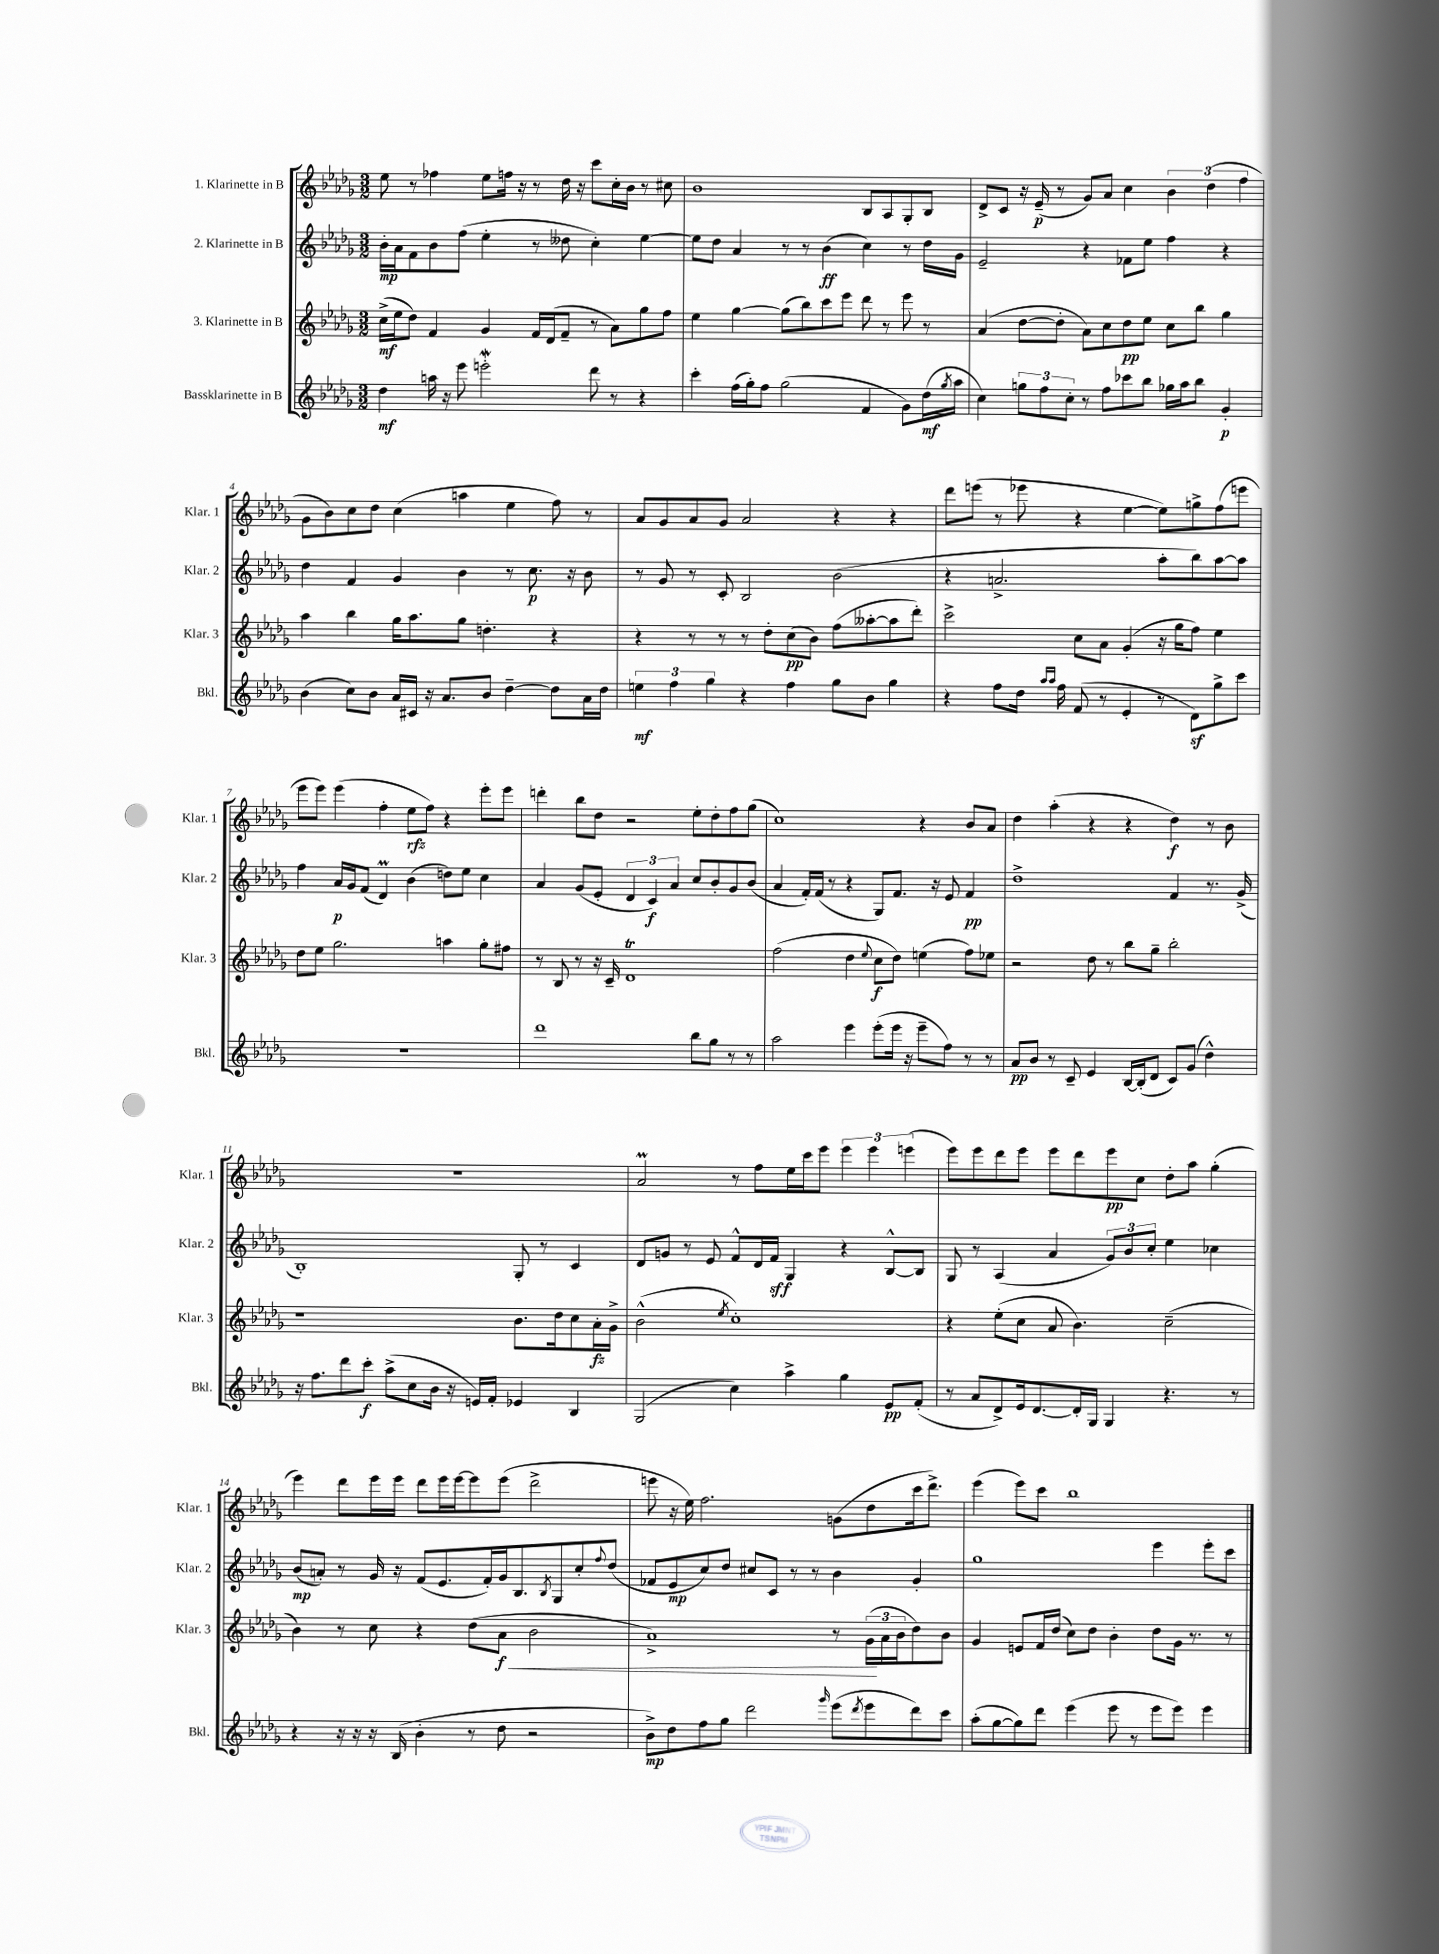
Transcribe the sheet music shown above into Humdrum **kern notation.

**kern	**dynam	**kern	**dynam	**kern	**dynam	**kern	**dynam
*part4	*part4	*part3	*part3	*part2	*part2	*part1	*part1
*staff4	*staff4	*staff3	*staff3	*staff2	*staff2	*staff1	*staff1
*I"Bassklarinette in B	*	*I"3. Klarinette in B	*	*I"2. Klarinette in B	*	*I"1. Klarinette in B	*
*I'Bkl.	*	*I'Klar. 3	*	*I'Klar. 2	*	*I'Klar. 1	*
*clefG2	*	*clefG2	*	*clefG2	*	*clefG2	*
*k[b-e-a-d-g-]	*	*k[b-e-a-d-g-]	*	*k[b-e-a-d-g-]	*	*k[b-e-a-d-g-]	*
*M3/2	*	*M3/2	*	*M3/2	*	*M3/2	*
=1	=1	=1	=1	=1	=1	=1	=1
4dd-\	mf	(16cc^\LL	mf	16b-'\LL	mp	8ee-\	.
.	.	16ee-\J	.	16a-\J	.	.	.
.	.	8dd-\J)	.	8f\	.	8r	.
16aan\	.	4f/	.	8b-\	.	4ff-X\	.
16r	.	.	.	.	.	.	.
8eee-\	.	.	.	(8ff\J	.	.	.
2eeenW'\	.	4g-/	.	4ee-'\	.	8ee-\L	.
.	.	.	.	.	.	16ffn\Jk	.
.	.	.	.	.	.	16r	.
.	.	16f/LL	.	8r	.	8r	.
.	.	(16d-/J	.	.	.	.	.
.	.	8f~/J	.	8dd--X\	.	16dd-\	.
.	.	.	.	.	.	16r	.
8ddd-\	.	8r	.	4cc'\)	.	8ccc\L	.
8r	.	8a-\L)	.	.	.	16cc'\L	.
.	.	.	.	.	.	16b-\JJ	.
4r	.	8gg-\	.	[4ee-\	.	8r	.
.	.	8ff\J	.	.	.	8cc#X\	.
=2	=2	=2	=2	=2	=2	=2	=2
4ccc'\	.	4ee-\	.	8ee-\L]	.	1b-	.
.	.	.	.	8dd-\J	.	.	.
(16ff\LL	.	[4gg-\	.	4a-/	.	.	.
16gg-'\J)	.	.	.	.	.	.	.
8ff\J	.	.	.	.	.	.	.
(2gg-\	.	(8gg-\L]	.	8r	.	.	.
.	.	8bb-\)	.	8r	.	.	.
.	.	8ccc\	.	(4b-\	ff	.	.
.	.	8eee-\J	.	.	.	.	.
4f/	.	8ddd-\	.	4cc\)	.	8B-/L	.
.	.	8r	.	.	.	8A-/	.
8g-\L)	.	8eee-\	.	8r	.	8G-'/	.
(16dd-\L	mf	8r	.	16dd-\LL	.	8B-/J	.
8qgg-/	.	.	.	.	.	.	.
16aa-\JJ	.	.	.	16g-\JJ	.	.	.
=3	=3	=3	=3	=3	=3	=3	=3
4cc\)	.	(4a-/	.	2e-~/	.	8d-^/L	.
.	.	.	.	.	.	8c/J	.
12ggn\L	.	[8dd-\L	.	.	.	16r	.
.	.	.	.	.	.	(16e-~/	p
12ff\	.	.	.	.	.	.	.
.	.	8dd-'\J]	.	.	.	8r	.
12cc'\J	.	.	.	.	.	.	.
8r	.	8a-\L)	.	4r	.	8g-/L)	.
8ff\L	.	8cc\	.	.	.	8a-/J	.
8ccc-X\	.	8dd-\	pp	8f-X\L	.	4cc\	.
8bb-\J	.	8ee-\J	.	8ee-\J	.	.	.
16gg-X\LL	.	8cc\L	.	4ff\	.	6b-\	.
16aa-\J	.	.	.	.	.	.	.
8bb-\J	.	8bb-\J	.	.	.	.	.
.	.	.	.	.	.	(6dd-\	.
4g-'/	p	4gg-\	.	4r	.	.	.
.	.	.	.	.	.	6ff\	.
!!LO:LB:g=z
=4	=4	=4	=4	=4	=4	=4	=4
(4b-\	.	4aa-\	.	4dd-\	.	8g-\L	.
.	.	.	.	.	.	8b-\)	.
8cc\L)	.	4bb-\	.	4f/	.	8cc\	.
8b-\J	.	.	.	.	.	8dd-\J	.
16a-/LL	.	16gg-\KL	.	4g-/	.	(4cc\	.
16c#X/JJ	.	8.aa-\	.	.	.	.	.
16r	.	.	.	.	.	.	.
8.a-/L	.	.	.	.	.	.	.
.	.	8gg-\J	.	4b-\	.	4aan\	.
8b-/J	.	4.ddn'\	.	.	.	.	.
[4dd-~\	.	.	.	8r	.	4ee-\	.
.	.	.	.	8.cc\	p	.	.
8dd-\L]	.	4r	.	.	.	8ff\)	.
.	.	.	.	16r	.	.	.
16a-\L	.	.	.	8b-\	.	8r	.
16dd-\JJ	.	.	.	.	.	.	.
=5	=5	=5	=5	=5	=5	=5	=5
6een\	mf	4r	.	8r	.	8a-/L	.
.	.	.	.	8g-/	.	8g-/	.
6ff\	.	.	.	.	.	.	.
.	.	8r	.	8r	.	8a-/	.
6gg-\	.	.	.	.	.	.	.
.	.	8r	.	8c'/	.	8g-/J	.
4r	.	8r	.	2B-/	.	2a-/	.
.	.	8dd-'\L	.	.	.	.	.
4ff\	.	(8cc\	pp	.	.	.	.
.	.	8b-\J)	.	.	.	.	.
8gg-\L	.	(8ff\L	.	(2b-\	.	4r	.
8b-\J	.	[8aa--X'\	.	.	.	.	.
4gg-\	.	8aa--\]	.	.	.	4r	.
.	.	8ddd-'\J)	.	.	.	.	.
=6	=6	=6	=6	=6	=6	=6	=6
4r	.	2ccc^\	.	4r	.	8ddd-\L	.
.	.	.	.	.	.	(8eeen\J	.
8ff\L	.	.	.	2.an^/	.	8r	.
16dd-\Jk	.	.	.	.	.	8eee-X\	.
16qqaa-/LL	.	.	.	.	.	.	.
16qqaa-/JJ	.	.	.	.	.	.	.
16ff\	.	.	.	.	.	.	.
(8f/	.	8cc\L	.	.	.	4r	.
8r	.	8a-\J	.	.	.	.	.
4e-'/	.	(4g-'/	.	.	.	[4ee-\	.
8r	.	16r	.	8aa-'\L	.	8ee-\L])	.
.	.	16gg-\KL	.	.	.	.	.
8d-z\L)	.	8ff\J)	.	8bb-\)	.	8ggn^\	.
8gg-^\	.	4ee-\	.	[8aa-\	.	(8ff\	.
8ccc\J	.	.	.	8aa-\J]	.	8eeen\J	.
!!LO:LB:g=z
=7	=7	=7	=7	=7	=7	=7	=7
1.r	.	8dd-\L	.	4ff\	.	8eee-\L	.
.	.	8ee-\J	.	.	.	8eee-\J)	.
.	.	2.gg-\	.	16a-/LL	p	(4eee-\	.
.	.	.	.	16g-/J	.	.	.
.	.	.	.	(8f/J	.	.	.
.	.	.	.	4d-M/)	.	4ff'\	.
.	.	.	.	(4b-\	.	8ee-\L	rfz
.	.	.	.	.	.	8ff\J)	.
.	.	4aan\	.	8ddn\L)	.	4r	.
.	.	.	.	8ee-\J	.	.	.
.	.	8gg-'\L	.	4cc\	.	8eee-'\L	.
.	.	8ff#X\J	.	.	.	8eee-\J	.
=8	=8	=8	=8	=8	=8	=8	=8
1ddd-	.	8r	.	4a-/	.	4dddn'\	.
.	.	8B-/	.	.	.	.	.
.	.	8r	.	(8g-/L	.	8bb-\L	.
.	.	16r	.	8e-'/J	.	8dd-\J	.
.	.	16c~/	.	.	.	.	.
.	.	1d-T	.	6d-/	.	2r	.
.	.	.	.	6c/)	f	.	.
.	.	.	.	6a-/	.	.	.
8bb-\L	.	.	.	8cc/L	.	8ee-'\L	.
8gg-\J	.	.	.	8b-'/	.	8dd-'\	.
8r	.	.	.	8g-/	.	8ff\	.
8r	.	.	.	(8b-/J	.	(8gg-\J	.
=9	=9	=9	=9	=9	=9	=9	=9
2aa-\	.	(2ff\	.	4a-/	.	1cc)	.
.	.	.	.	16f'/LL)	.	.	.
.	.	.	.	(16f/JJ	.	.	.
.	.	.	.	8r	.	.	.
4eee-\	.	4dd-\	.	4r	.	.	.
.	.	8qqee-/	.	.	.	.	.
(8eee-'\L	.	8cc\L	f	8G-/L)	.	.	.
16eee-\Jk	.	8dd-\J)	.	8.f/J	.	.	.
16r	.	.	.	.	.	.	.
8eee-~\L	.	(4een\	.	.	.	4r	.
.	.	.	.	16r	.	.	.
8ff\J)	.	.	.	8e-/	.	.	.
8r	.	8ff\L)	.	4f/	pp	8b-/L	.
8r	.	8ee-X\J	.	.	.	8a-/J	.
=10	=10	=10	=10	=10	=10	=10	=10
8a-/L	pp	2r	.	1dd-^	.	4dd-\	.
8b-/J	.	.	.	.	.	.	.
8r	.	.	.	.	.	(4aa-'\	.
8c~/	.	.	.	.	.	.	.
4e-/	.	8dd-\	.	.	.	4r	.
.	.	8r	.	.	.	.	.
[16B-/LL	.	8bb-\L	.	.	.	4r	.
(16B-'/J]	.	.	.	.	.	.	.
8d-/J	.	8gg-~\J	.	.	.	.	.
8c/L)	.	2bb-'\	.	4f/	.	4dd-\)	f
(8g-/J	.	.	.	.	.	.	.
4dd-^^\)	.	.	.	8.r	.	8r	.
.	.	.	.	.	.	8b-\	.
.	.	.	.	(16g-^/	.	.	.
!!LO:LB:g=z
=11	=11	=11	=11	=11	=11	=11	=11
16r	.	1r	.	1B-')	.	1.r	.
8.ff\L	.	.	.	.	.	.	.
8ddd-\	.	.	.	.	.	.	.
8ccc'\J	f	.	.	.	.	.	.
(8aa-^\L	.	.	.	.	.	.	.
8cc\	.	.	.	.	.	.	.
16b-\Jk	.	.	.	.	.	.	.
16r	.	.	.	.	.	.	.
16en/LL)	.	.	.	.	.	.	.
16f'/JJ	.	.	.	.	.	.	.
4e-X/	.	8.b-\L	.	8G-'/	.	.	.
.	.	.	.	8r	.	.	.
.	.	16dd-\k	.	.	.	.	.
4B-/	.	8cc\	.	4c/	.	.	.
.	.	16a-'\L	fz	.	.	.	.
.	.	16g-^\JJ	.	.	.	.	.
=12	=12	=12	=12	=12	=12	=12	=12
(2G-/	.	(2b-^^\	.	8d-/L	.	2a-M/	.
.	.	.	.	8gn/J	.	.	.
.	.	.	.	8r	.	.	.
.	.	.	.	8e-/	.	.	.
.	.	8qee-/	.	.	.	.	.
4cc\)	.	1cc')	.	8f^^/L	.	8r	.
.	.	.	.	16d-/L	.	8ff\L	.
.	.	.	.	16f/JJ	sff	.	.
4aa-^\	.	.	.	4G-/	.	16ee-\L	.
.	.	.	.	.	.	16ccc\J	.
.	.	.	.	.	.	8eee-\J	.
4gg-\	.	.	.	4r	.	6eee-\	.
.	.	.	.	.	.	6eee-\	.
8e-/L	pp	.	.	[8B-^^/L	.	.	.
.	.	.	.	.	.	(6eeen\	.
(8f'/J	.	.	.	8B-/J]	.	.	.
=13	=13	=13	=13	=13	=13	=13	=13
8r	.	4r	.	8G-/	.	8eee-\L)	.
8a-/L	.	.	.	8r	.	8eee-\	.
8d-^/)	.	(8ee-'\L	.	(4A-/	.	8ddd-\	.
16e-/k	.	8cc\J	.	.	.	8eee-\J	.
[8.d-/	.	.	.	.	.	.	.
.	.	8a-/	.	4a-/	.	8eee-\L	.
16d-'/L]	.	4.b-\)	.	.	.	8ddd-\	.
16G-/JJ	.	.	.	.	.	.	.
4G-/	.	.	.	12g-/L)	.	8eee-\	pp
.	.	.	.	12b-/	.	.	.
.	.	.	.	.	.	8cc\J	.
.	.	.	.	12cc'/J	.	.	.
4.r	.	(2cc~\	.	4ee-\	.	8dd-'\L	.
.	.	.	.	.	.	8aa-\J	.
.	.	.	.	4cc-X\	.	(4gg-'\	.
8r	.	.	.	.	.	.	.
!!LO:LB:g=z
=14	=14	=14	=14	=14	=14	=14	=14
4r	.	4b-\)	.	(8b-/L	mp	4eee-\)	.
.	.	.	.	8an'/J)	.	.	.
16r	.	8r	.	8r	.	8ddd-\L	.
16r	.	.	.	.	.	.	.
16r	.	8cc\	.	16g-/	.	16eee-\L	.
(16B-/	.	.	.	16r	.	16eee-\JJ	.
4b-'\	.	4r	.	(8f/L	.	8ddd-\L	.
.	.	.	.	8.e-/	.	16eee-\L	.
.	.	.	.	.	.	[16eee-\J	.
8r	.	(8dd-\L	.	.	.	8eee-\]	.
.	.	.	.	16f'/L)	.	.	.
!	!	!	!LO:HP:b	!	!	!	!
8dd-\	.	8a-\J	< f	16g-/J	.	(8eee-\J	.
.	.	.	.	8.B-/	.	.	.
2r	.	2b-\	.	.	.	2ddd-^\	.
.	.	.	.	8qB-/	.	.	.
.	.	.	.	8G-/	.	.	.
.	.	.	.	8cc'/	.	.	.
.	.	.	.	8qqff/	.	.	.
.	.	.	.	(8dd-/J	.	.	.
=15	=15	=15	=15	=15	=15	=15	=15
8b-^\L)	mp	1a-^)	.	8f-X/L	.	8eeen\	.
8dd-\	.	.	.	8e-/	mp	16r	.
.	.	.	.	.	.	16ee-\)	.
8ff\	.	.	.	8cc/)	.	2.ff\	.
8gg-\J	.	.	.	8dd-/J	.	.	.
2ddd-\	.	.	.	8cc#X/L	.	.	.
.	.	.	.	8c/J	.	.	.
.	.	.	.	8r	.	.	.
.	.	.	.	8r	.	.	.
16qqggg-/	.	.	.	.	.	.	.
(8eee-\L	.	8r	.	4b-\	.	(8gn\L	.
8qddd-/	.	.	.	.	.	.	.
8eee-\	.	(24g-\LL	.	.	.	8dd-\	.
.	.	24a-\	[	.	.	.	.
.	.	24b-\J	.	.	.	.	.
8ddd-\)	.	8dd-\)	.	4g-'/	.	16ccc\k	.
.	.	.	.	.	.	8.ddd-^\J)	.
8ccc\J	.	8b-\J	.	.	.	.	.
=16	=16	=16	=16	=16	=16	=16	=16
(8aa-'\L	.	4g-/	.	1gg-	.	(4eee-\	.
[8gg-\	.	.	.	.	.	.	.
8gg-\])	.	8en/L	.	.	.	8eee-\L)	.
8ddd-\J	.	16f/L	.	.	.	8ccc\J	.
.	.	(16dd-/JJ	.	.	.	.	.
(4eee-\	.	8cc\L)	.	.	.	1bb-	.
.	.	8dd-\J	.	.	.	.	.
8eee-\	.	4b-'\	.	.	.	.	.
8r	.	.	.	.	.	.	.
8eee-\L	.	8dd-\L	.	4eee-\	.	.	.
8eee-\J)	.	16g-\Jk	.	.	.	.	.
.	.	8.r	.	.	.	.	.
4eee-\	.	.	.	8eee-'\L	.	.	.
.	.	8r	.	8ccc\J	.	.	.
==	==	==	==	==	==	==	==
*-	*-	*-	*-	*-	*-	*-	*-
